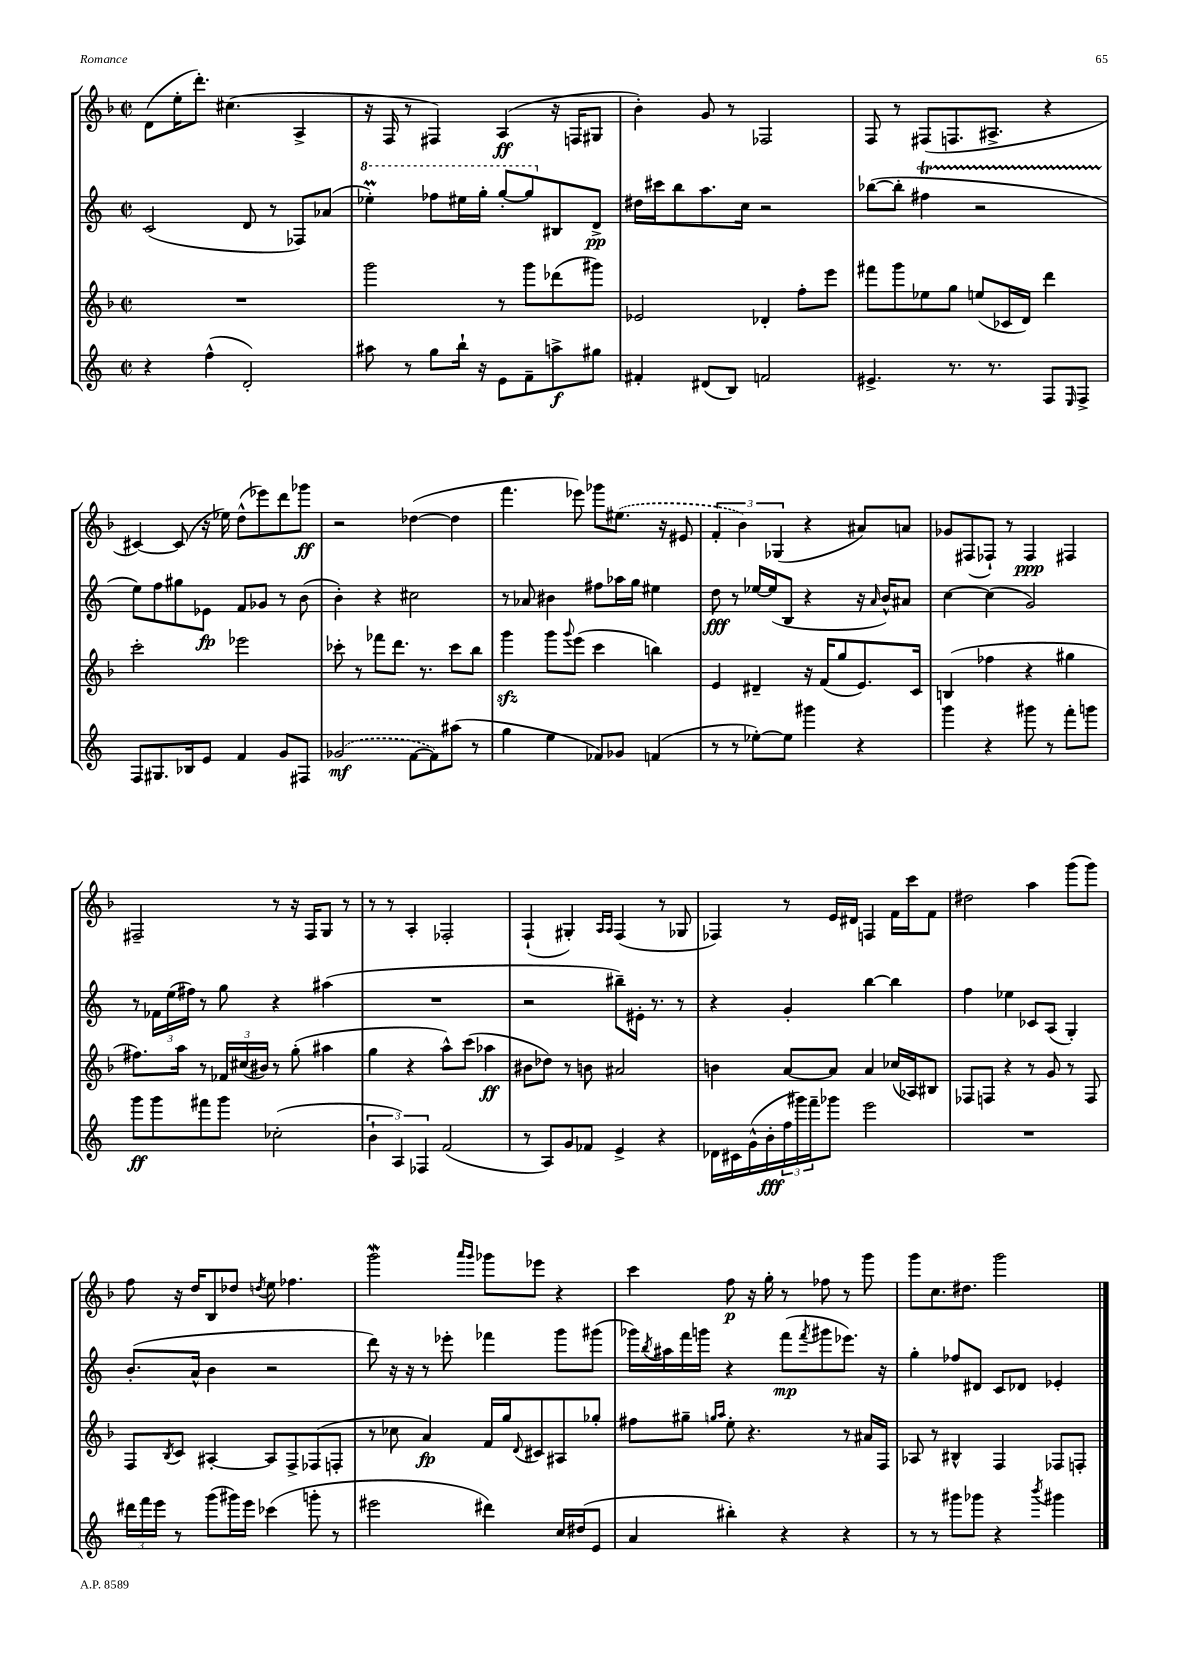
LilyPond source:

<<
\new StaffGroup <<
\new Staff = "s0" {
    \clef treble \key f \major \defaultTimeSignature \time 2/2
    d'8( e''16-. d'''8.-.) cis''4.( a4-> |
    r16 f16 r8 fis4) a4\ff( r16 f16 gis8 |
    bes'4-.) g'8 r8 fes2 |
    f8 r8 fis8( f8. ais8.-> r4 |
    cis'4~) cis'8( r16 ees''16) d''8-^( ees'''8) d'''8 ges'''8\ff |
    r2 des''4~( des''4 |
    f'''4. ees'''8) ges'''8 \once \slurDashed eis''8.( r16 eis'8 |
    \tuplet 3/2 { f'4-. bes'4) ges4( } r4 ais'8) a'8 |
    ges'8 fis8( fes8-!) r8 fes4\ppp fis4 |
    fis2-- r8 r16 fis16 g8 r8 |
    r8 r8 a4-. fes2-. |
    f4-!( gis4-.) \grace { a16 a16 } f4( r8 ges8 |
    fes4) r8 e'16 dis'16 f4 f'16 c'''16 f'8 |
    dis''2 a''4 g'''8( g'''8) |
    f''8 r16 d''16 bes8 des''8 \acciaccatura { d''8 } e''8 fes''4. |
    g'''2\mordent \grace { a'''16 g'''16 } ges'''8 ees'''8 r4 |
    c'''4 f''8\p r16 g''16-. r8 fes''8 r8 g'''8 |
    g'''8 c''8. dis''8. g'''2 \bar "|." |
}
\new Staff = "s1" {
    \clef treble \key c \major \defaultTimeSignature \time 2/2
    c'2( d'8 r8 fes8) aes'8( |
    \ottava #1 ees'''4-.\prall) fes'''8 eis'''16 g'''16-. g'''8~-. g'''8 \ottava #0 bis8 d'8->\pp |
    dis''16 cis'''16 b''8 a''8. c''16 r2 |
    bes''8~( bes''8-. fis''4\startTrillSpan r2 |
    e''8\stopTrillSpan) f''8 gis''8 ees'8\fp f'8 ges'8 r8 b'8( |
    b'4-.) r4 cis''2 |
    r8 aes'8 bis'4 fis''8 aes''16 g''16 eis''4 |
    d''8\fff r8 ees''16~ ees''16( b8 r4 r16 \grace { a'16 } b'16-^) ais'8 |
    c''4~ c''4( g'2) |
    r8 \tuplet 3/2 { fes'16 e''16( fis''16) } r8 g''8 r4 ais''4( |
    R1 |
    r2 bis''8--) eis'16-. r8. r8 |
    r4 g'4-. b''4~ b''4 |
    f''4 ees''4 ces'8 a8( g4-.) |
    b'8.-.( a'16-^ b'4 r2 |
    d'''8) r16 r16 r8 ees'''8-. fes'''4 g'''8 gis'''8( |
    ges'''16) \acciaccatura { b''8 } ais''16 f'''16 g'''16 r4 f'''8\mp( \acciaccatura { f'''8 } gis'''8 ees'''8.) r16 |
    g''4-. fes''8 dis'8 c'8 des'8 ees'4-. \bar "|." |
}
\new Staff = "s2" {
    \clef treble \key f \major \defaultTimeSignature \time 2/2
    R1 |
    g'''2 r8 g'''8 des'''8( gis'''8) |
    ees'2 des'4-. f''8-. e'''8 |
    fis'''8 g'''8 ees''8 g''8 e''8( ces'16 d'16) d'''4 |
    c'''2-. ees'''2 |
    ces'''8-. r8 fes'''8 d'''8. r8. ces'''8 bes''8 |
    g'''4\sfz g'''8 \appoggiatura { g'''8 } e'''8( c'''4 b''4) |
    e'4 dis'4-- r16 f'16( g''8 e'8.) c'16 |
    b4( fes''4 r4 gis''4 |
    fis''8.) a''16 r8 \tuplet 3/2 { fes'16 cis''16( bis'16) } r8 g''8-.( ais''4 |
    g''4 r4 a''8-^) c'''8( aes''4\ff |
    bis'8 des''8) r8 b'8 ais'2 |
    b'4 a'8~ a'8 a'4 ces''16( aes16) bis8 |
    fes8 f8 r4 r8 g'8 r8 f8 |
    f8 \acciaccatura { bes8 } c'8 ais4~-. ais8 f8-> fes8( f8-. |
    r8 ces''8 a'4\fp) f'16 g''16 \appoggiatura { d'8 } cis'8 ais8 ges''8-. |
    fis''8 gis''8-- \grace { g''16 a''16 } e''8-. r4. r8 ais'16 f16 |
    aes8 r8 bis4-^ f4 fes8 f8-. \bar "|." |
}
\new Staff = "s3" {
    \clef treble \key c \major \defaultTimeSignature \time 2/2
    r4 f''4-^( d'2-.) |
    ais''8 r8 g''8 b''16-! r16 e'8 f'8-- a''8->\f gis''8 |
    fis'4-. dis'8( b8) f'2 |
    eis'4.-> r8. r8. f8 \grace { e16 } f8-> |
    f8 gis8. bes16 e'8 f'4 g'8 fis8 |
    \once \slurDashed ges'2\mf( f'8~ f'8) ais''8( r8 |
    g''4 e''4 fes'8) ges'8 f'4( |
    r8 r8 ees''8~-.) ees''8 gis'''4 r4 |
    g'''4 r4 gis'''8 r8 f'''8-. g'''8 |
    g'''8\ff g'''8 fis'''8 g'''8 ces''2-.( |
    \tuplet 3/2 { b'4-! a4) fes4 } f'2( |
    r8 a8) g'8 fes'8 e'4-> r4 |
    des'16 cis'16 g'16-^( b'16-.\fff \tuplet 3/2 { f''16 gis'''16) f'''16-- } ges'''8 e'''2 |
    R1 |
    \tuplet 3/2 { dis'''16 f'''16 e'''16 } r8 g'''8( gis'''16) e'''16 ces'''4( g'''8-. r8 |
    eis'''2 dis'''4) c''16 dis''16( e'8 |
    a'4 bis''4-.) r4 r4 |
    r8 r8 gis'''8 ges'''8 r4 \acciaccatura { b'''8 } gis'''4 \bar "|." |
}
>>
>>
\layout { \context { \Score \remove "Bar_number_engraver" } }
